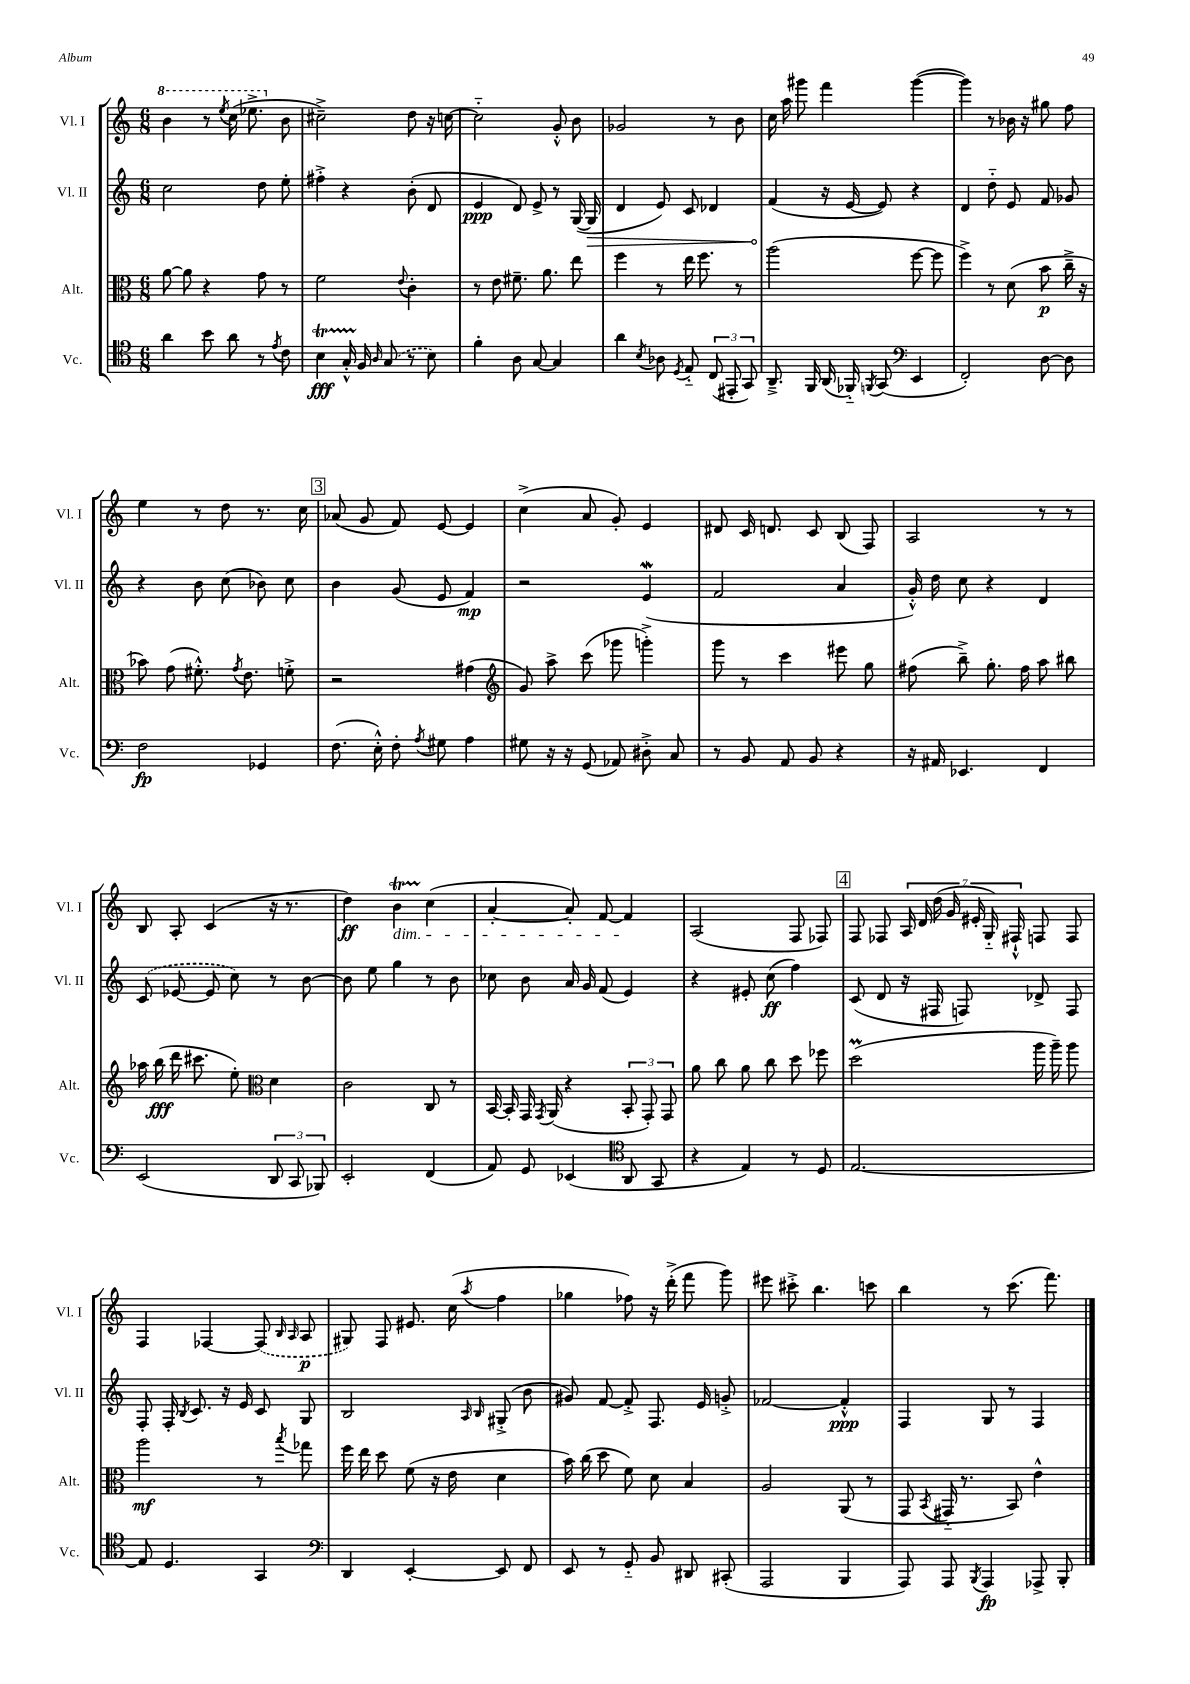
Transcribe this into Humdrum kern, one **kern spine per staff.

**kern	**kern	**kern	**kern
*staff4	*staff3	*staff2	*staff1
*clefC4	*clefC3	*clefG2	*clefG2
*k[]	*k[]	*k[]	*k[]
*M6/8	*M6/8	*M6/8	*M6/8
4a	[8a	2cc	4bb
.	8a]	.	.
8b	4r	.	8r
.	.	.	8qeee
8a	.	.	(16ccc
.	.	.	8.eee-^
8r	8g	8dd	.
8qe	.	.	.
8c	8r	8ee'	8b
=	=	=	=
4B	2f	4ff#'^	2cc#~^)
16G'^^	.	4r	.
16F	.	.	.
16qqA	.	.	.
(8G	.	.	.
.	8qqe	.	.
8r	4c'	(8b'	8dd
8B)	.	8d	16r
.	.	.	[16cc
=	=	=	=
4f'	8r	4e	2cc'~]
.	8e	.	.
8A	8.f#~	8d)	.
[8G	.	8e^	.
.	8.a	.	.
4G]	.	8r	8g'^^
.	8ee	([16G	8b
.	.	16G]	.
=	=	=	=
4a	4ff	4d	2g-
8qB	.	.	.
8A-	8r	8e)	.
8qD	.	.	.
8E'~	16ee	8c	.
.	8.ff	.	.
(12C	.	4d-	8r
12EE#'	.	.	.
.	8r	.	8b
12GG)	.	.	.
=	=	=	=
8.AA~^	(2aa	(4f	16cc
.	.	.	16aa
.	.	.	8ggg#
16FF	.	.	.
(16AA	.	16r	4fff
16FF-'~)	.	[16e	.
8qFF	.	.	.
(8GG	.	8e])	.
*clefF4	*	*	*
4EE	[8ff	4r	([4ggg#
.	8ff]	.	.
=	=	=	=
2FF')	4ff^)	4d	4ggg#])
.	8r	8dd'~	8r
.	(8d	8e	16b-
.	.	.	16r
[8D	8b	8f	8gg#
8D]	16cc~^	8g-	8ff
.	16r	.	.
=	=	=	=
2F	8b-)	4r	4ee
.	(8g	.	.
.	8.f#'^^)	8b	8r
.	.	(8cc	8dd
.	8qg	.	.
.	8.e	.	.
4GG-	.	8b-)	8.r
.	8f'^	8cc	.
.	.	.	16cc
=	=	=	=
(8.F	2r	4b	(8a-
.	.	.	8g
16E'^^)	.	.	.
8F'	.	(8g	8f)
8qA	.	.	.
8G#	.	8e	[8e
4A	(4g#	4f)	4e]
=	=	=	=
*	*clefG2	*	*
8G#	8g)	2r	(4cc^
16r	8aa^	.	.
16r	.	.	.
(8GG	(8ccc	.	8a
8AA-)	8ggg-	.	8g')
8D#'^	4ggg'^)	(4e	4e
8C	.	.	.
=	=	=	=
8r	8ggg	2f	8d#
8BB	8r	.	16c
.	.	.	8.d
8AA	4ccc	.	.
8BB	.	.	8c
4r	8eee#	4a	(8B
.	8gg	.	8F)
=	=	=	=
16r	(8ff#	16g'^^)	2A
16AA#	.	16dd	.
4.EE-	8bb~^)	8cc	.
.	8.gg'	4r	.
.	16ff#	.	.
4FF	8aa	4d	8r
.	8bb#	.	8r
=	=	=	=
(2EE	16aa-	(8c	8B
.	(16bb	.	.
.	16ddd	[8e-	8A'
.	8.ccc#	.	.
.	.	8e-]	(4c
.	8ee')	8cc)	.
*	*clefC3	*	*
12DD	4d	8r	16r
.	.	.	8.r
12CC	.	.	.
.	.	[8b	.
12BBB-)	.	.	.
=	=	=	=
2EE'	2c	8b]	4dd)
.	.	8ee	.
.	.	4gg	4b
(4FF	8C	8r	(4cc
.	8r	8b	.
=	=	=	=
8AA)	[16BB	8cc-	[4a'
.	16BB']	.	.
8GG	16GG	8b	.
.	8qGG	.	.
.	(16AA	.	.
(4EE-	4r	16a	8a'])
.	.	16g	.
.	.	(8f	[8f
*clefC4	*	*	*
8AA	12BB'	4e)	4f]
.	12GG')	.	.
8GG	.	.	.
.	12GG	.	.
=	=	=	=
4r	8a	4r	(2A
.	8cc	.	.
4E)	8a	8e#'	.
.	8cc	(8cc	.
8r	8dd	4ff)	8F
8D	8ff-	.	8F-)
=	=	=	=
[2.E	(2dd	(8c	8F
.	.	8d	8F-
.	.	16r	28A
.	.	.	28d
.	.	16F#	.
.	.	.	(28dd
.	.	.	28g
.	.	8F)	.
.	.	.	28e#'
.	.	.	28G'~)
.	.	.	28F#`^^
.	16aa	8d-^	8F
.	16aa~)	.	.
.	8aa	8F	8F
=	=	=	=
8E]	2aa	8F'	4F
4.D	.	16F'	.
.	.	8qB	.
.	.	8.c	.
.	.	.	[4F-
.	.	16r	.
.	.	16e	.
4GG	8r	8c	(8F-]
.	.	.	16qqB
.	8qbb	.	16qqA
.	8gg-	8G	8A
=	=	=	=
*clefF4	*	*	*
4DD	16ff	2B	8G#)
.	16ee	.	.
.	8dd	.	8F
[4EE'	(8f	.	8.e#
.	16r	.	.
.	16e	.	(16cc
.	.	16qqA	.
.	.	16qqB	8qaa
8EE]	4d	(8G#'^	4ff
8FF	.	8b	.
=	=	=	=
8EE	16b)	8g#)	4gg-
.	(16cc	.	.
8r	8dd	[8f	.
8GG'~	8f)	8f'^]	8ff-)
8BB	8d	8.F	16r
.	.	.	(16ddd'^
8DD#	4B	.	8fff
.	.	16e	.
(8CC#'	.	8g'^	8ggg)
=	=	=	=
2AAA	2A	[2f-	8eee#
.	.	.	8ccc#'^
.	.	.	4.bb
4BBB	(8AA	4f-'^^]	.
.	8r	.	8ccc
=	=	=	=
8AAA)	8GG	4F	4bb
.	8qBB	.	.
8AAA	16GG#'~	.	.
.	8.r	.	.
8qBBB	.	.	.
4AAA	.	8G	8r
.	8BB)	8r	(8.ccc
8AAA-^	4e^^	4F	.
.	.	.	8.fff)
8BBB'	.	.	.
==	==	==	==
*-	*-	*-	*-
